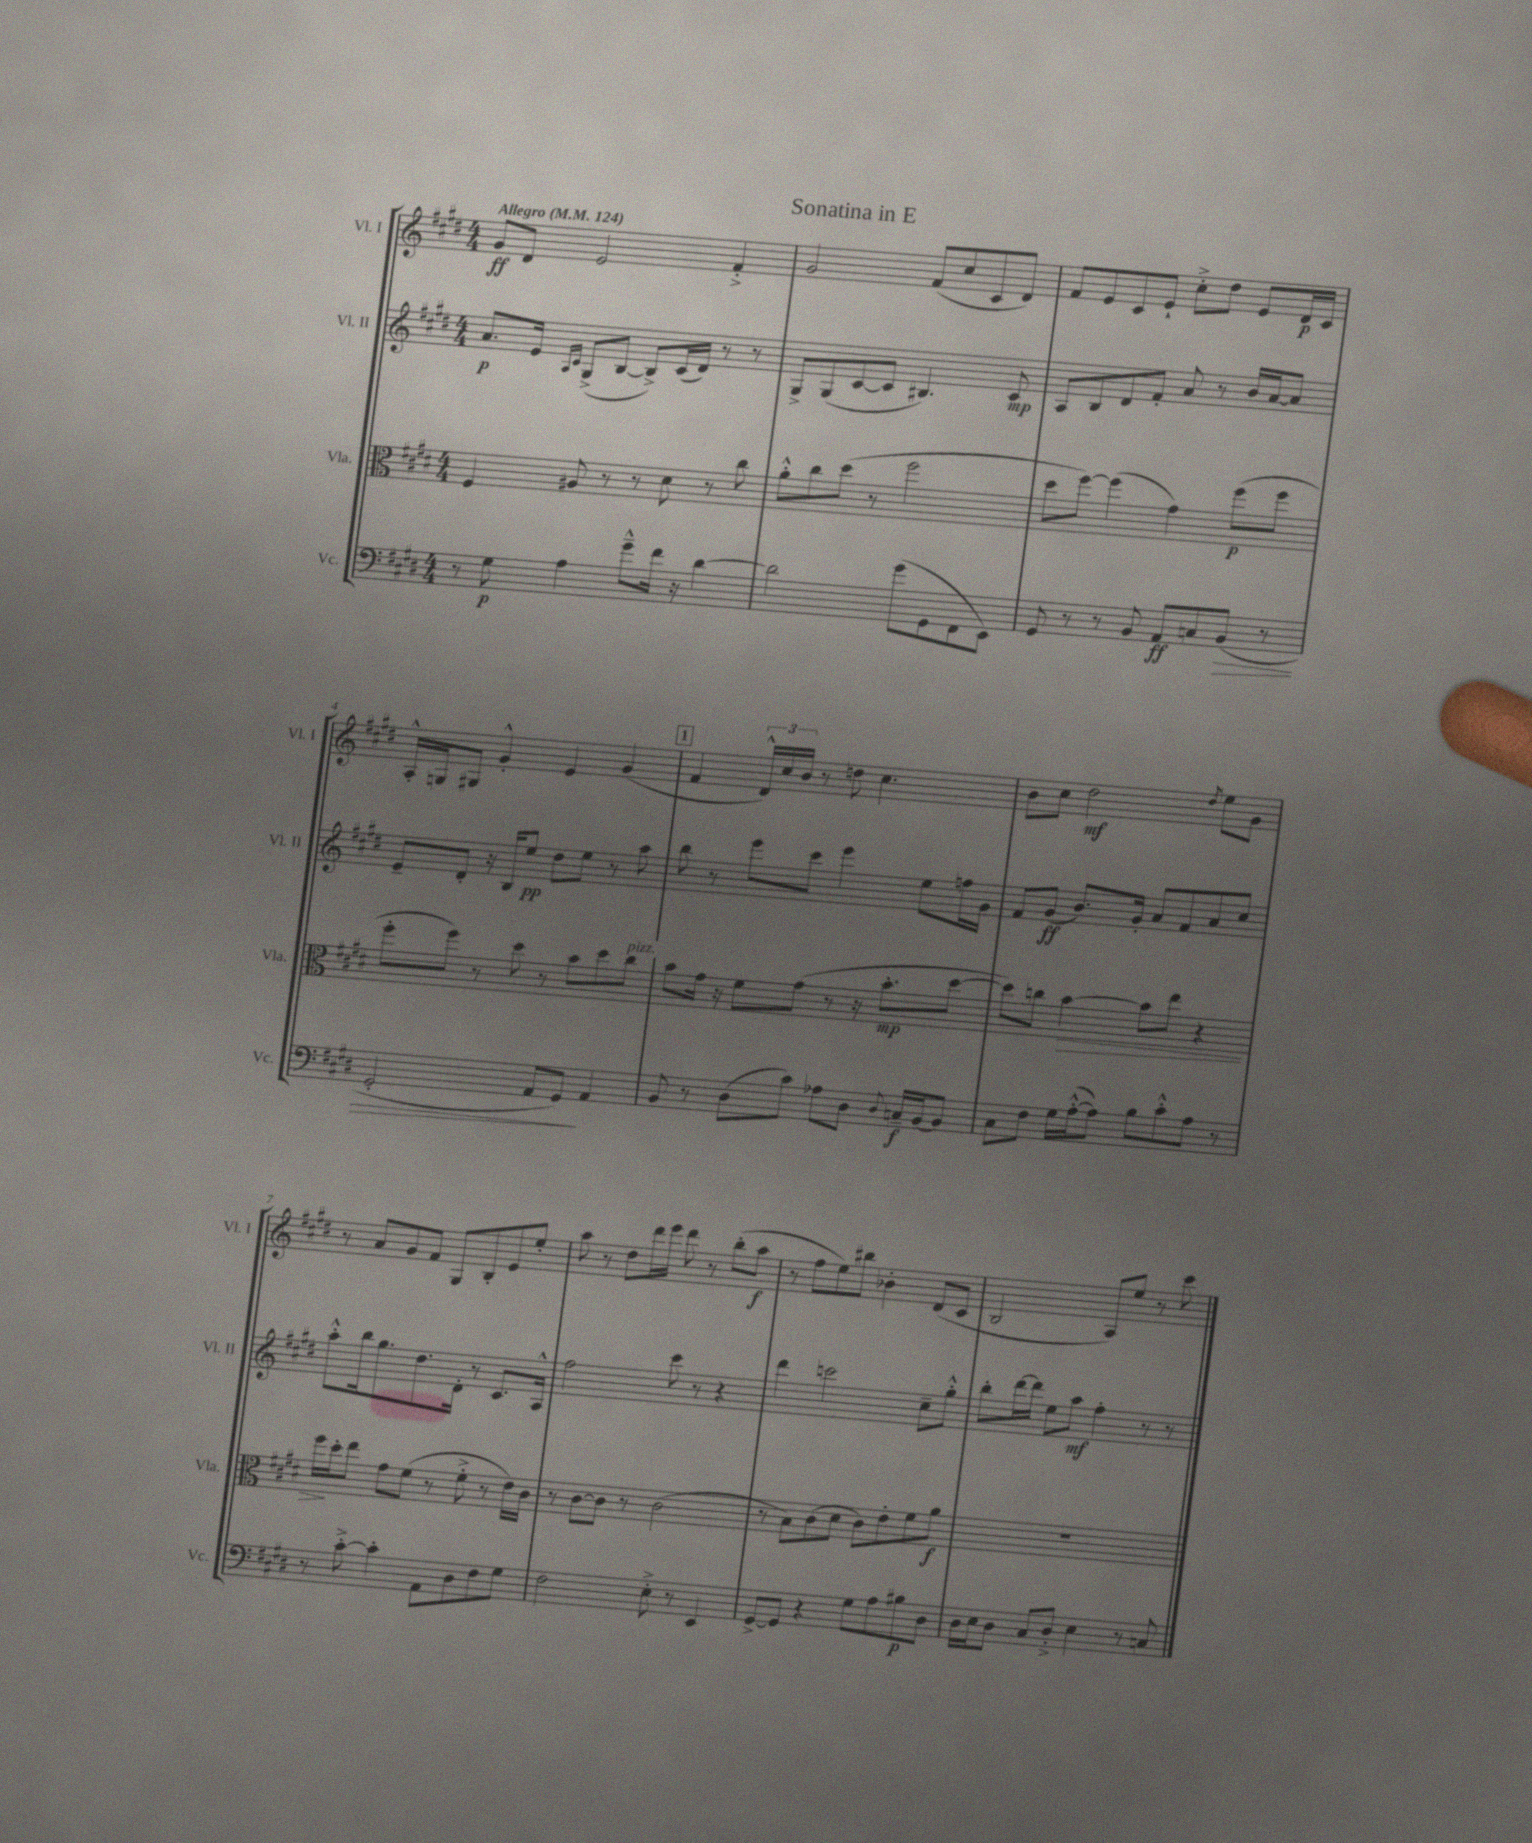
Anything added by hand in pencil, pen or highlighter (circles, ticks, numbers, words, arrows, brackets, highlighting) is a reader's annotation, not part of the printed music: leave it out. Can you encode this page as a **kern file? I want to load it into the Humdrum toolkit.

**kern	**dynam	**kern	**dynam	**kern	**dynam	**kern	**dynam
*part4	*part4	*part3	*part3	*part2	*part2	*part1	*part1
*staff4	*staff4	*staff3	*staff3	*staff2	*staff2	*staff1	*staff1
*I"Vc.	*	*I"Vla.	*	*I"Vl. II	*	*I"Vl. I	*
*I'Vc.	*	*I'Vla.	*	*I'Vl. II	*	*I'Vl. I	*
*clefF4	*	*clefC3	*	*clefG2	*	*clefG2	*
*k[f#c#g#d#]	*	*k[f#c#g#d#]	*	*k[f#c#g#d#]	*	*k[f#c#g#d#]	*
*M4/4	*	*M4/4	*	*M4/4	*	*M4/4	*
*MM124	*	*MM124	*	*MM124	*	*MM124	*
=1	=1	=1	=1	=1	=1	=1	=1
!	!	!	!	!	!	!LO:TX:a:B:t=Allegro	!
8r	.	4F#/	.	8.a/L	p	8g#/L	ff
8G#\	p	.	.	.	.	8d#/J	.
.	.	.	.	16e/Jk	.	.	.
.	.	.	.	16qqA/LL	.	.	.
.	.	.	.	16qqc#/JJ	.	.	.
4A\	.	8A#X/	.	(8G#^/L	.	2e/	.
.	.	8r	.	[8B/J	.	.	.
8g#~^^\L	.	8r	.	8B^/L])	.	.	.
16f#\Jk	.	8d#\	.	(16c#/L	.	.	.
16r	.	.	.	16d#/JJ)	.	.	.
[4d#\	.	8r	.	8r	.	4f#'^/	.
.	.	8cc#\	.	8r	.	.	.
=2	=2	=2	=2	=2	=2	=2	=2
2d#\]	.	8a'^^\L	.	8G#^/L	.	2g#/	.
.	.	8cc#\	.	(8G#/	.	.	.
.	.	(8dd#\J	.	[8c#/	.	.	.
.	.	8r	.	8c#/J]	.	.	.
(8g#\L	.	2ff#\	.	4.B#X/)	.	(8f#/L	.
8GG#\	.	.	.	.	.	8cc#/	.
8FF#\	.	.	.	.	.	8c#/	.
8EE\J)	.	.	.	8c#/	mp	8d#/J)	.
=3	=3	=3	=3	=3	=3	=3	=3
8GG#/	.	8dd#\L	.	8A/L	.	8f#/L	.
8r	.	[8ff#\J)	.	8B/	.	8e/	.
8r	.	(4ff#\]	.	8d#/	.	8c#/	.
8BB/	.	.	.	8f#'/J	.	8e`/J	.
8AA/L	ff	4g#\)	.	8a/	.	8cc#'^\L	.
8Cn/	.	.	.	8r	.	8dd#\J	.
!	!LO:HP:b	!	!	!	!	!	!
(8BB/J	>	(8ff#\L	p	16b/LL	.	8e/L	.
.	.	.	.	[16a/J	.	.	.
8r	.	8ff#\J	.	8a/J]	.	16d#/L	p
.	.	.	.	.	.	16c#/JJ	.
!!LO:LB:g=z
=4	=4	=4	=4	=4	=4	=4	=4
2GG#'/	.	8ff#'\L	.	8e~/L	.	16A'^^/LL	.
.	.	.	.	.	.	16Gn/J	.
.	.	8ff#\J)	.	8d#'/J	.	8G#X/J	.
.	.	8r	.	16r	.	4g#'^^/	.
.	.	.	.	16B/KL	.	.	.
.	.	8dd#\	.	8ee/J	pp	.	.
8AA/L	.	8r	.	8dd#\L	.	4e/	.
8GG#/J)	.	8b\L	.	8ee\J	.	.	.
4AA/	]	8dd#\	.	8r	.	(4g#/	.
!	!	!LO:TX:a:i:t=pizz.	!	!	!	!	!
.	.	8cc#\J	.	8aa\	.	.	.
!!LO:REH:place=s1:t=1
=5	=5	=5	=5	=5	=5	=5	=5
8BB/	.	8b\L	.	8bb\	.	4f#/	.
8r	.	16g#\Jk	.	8r	.	.	.
.	.	16r	.	.	.	.	.
(8D#\L	.	8f#\L	.	8eee\L	.	24d#^^/LL)	.
.	.	.	.	.	.	24cc#/	.
.	.	.	.	.	.	24b/JJ	.
8c#\J)	.	(8g#\J	.	8ccc#\J	.	8r	.
8A-X\L	.	8r	.	4eee\	.	8ddn\	.
8D#\J	.	16r	.	.	.	4.cc#\	.
.	.	8.b'\L	mp	.	.	.	.
8qqD#/	.	.	.	.	.	.	.
16Cn~/LL	f	.	.	8ee\L	.	.	.
[16BB/J	.	.	.	.	.	.	.
8BB/J]	.	[8dd#\J	.	16ffn\L	.	.	.
.	.	.	.	16g#\JJ	.	.	.
=6	=6	=6	=6	=6	=6	=6	=6
8C#\L	.	8dd#\L])	.	8f#/L	.	8b\L	.
8F#\J	.	8ccn\J	.	(8g#/J	ff	8cc#\J	.
!	!	!	!LO:HP:b	!	!	!	!
16G#\LL	.	[4b\	>	8.b/L)	.	2dd#\	mf
([16A'^^\J	.	.	.	.	.	.	.
8A\J])	.	.	.	.	.	.	.
.	.	.	.	16g#'/Jk	.	.	.
8B\L	.	8b\L]	.	8a/L	.	.	.
8c#'^^\	.	8ee\J	.	8f#/	.	.	.
.	.	.	.	.	.	8qdd#/	.
8A\J	.	4r	.	8a/	.	8ee\L	.
8r	.	.	.	8cc#/J	.	8g#\J	.
!!LO:LB:g=z
=7	=7	=7	=7	=7	=7	=7	=7
8r	.	16ff#\LL	.	8aa'^^\L	.	8r	.
.	.	16dd#'\J	]	.	.	.	.
[8c#'^\	.	8ee\J	.	16bb\k	.	8a/L	.
.	.	.	.	8.gg#\	.	.	.
4c#'\]	.	8g#\L	.	.	.	8g#/	.
.	.	(8f#\J	.	8.dd#\	.	8f#/J	.
8AA\L	.	8r	.	.	.	8G#/L	.
.	.	.	.	16d#'\Jk	.	.	.
8D#\	.	8f#'^\	.	8r	.	8B'/	.
8F#\	.	8r	.	8.c#/L	.	8e/	.
8G#\J	.	16e\LL)	.	.	.	8ee'/J	.
.	.	16c#\JJ	.	16A^^/Jk	.	.	.
=8	=8	=8	=8	=8	=8	=8	=8
2F#\	.	8r	.	2ff#\	.	8aa\	.
.	.	[8c#\L	.	.	.	8r	.
.	.	8c#\J]	.	.	.	8dd#\L	.
.	.	8r	.	.	.	16ddd#\L	.
.	.	.	.	.	.	16eee\JJ	.
8E'^\	.	(2c#\	.	8ccc#\	.	8ddd#\	.
8r	.	.	.	8r	.	8r	.
4EE/	.	.	.	4r	.	(8bb'\L	.
.	.	.	.	.	.	8aa\J	f
=9	=9	=9	=9	=9	=9	=9	=9
[8GG#^/L	.	8r	.	4ddd#\	.	8r	.
8GG#/J]	.	8B\L)	.	.	.	8ff#\L	.
4r	.	(8c#\	.	2cccn\	.	8ee\)	.
.	.	8d#\J	.	.	.	8bb#X\J	.
8G#\L	.	8c#\L)	.	.	.	4b-X'\	.
8A\	.	8e'\	.	.	.	.	.
8B#X\	p	8f#\	.	8cc#~\L	.	(8d#/L	.
8D#\J	.	8a\J	f	8gg#'^^\J	.	8c#/J	.
=10	=10	=10	=10	=10	=10	=10	=10
16D#\LL	.	1r	.	8bb'\L	.	2B/	.
16E\J	.	.	.	.	.	.	.
8D#\J	.	.	.	[16ddd#\L	.	.	.
.	.	.	.	16ddd#\JJ]	.	.	.
8C#/L	.	.	.	8ee\L	.	.	.
8D#'^/J	.	.	.	8aa\J	mf	.	.
4E\	.	.	.	4ff#'\	.	8A/L)	.
.	.	.	.	.	.	8ee/J	.
8r	.	.	.	8r	.	8r	.
8Cn/	.	.	.	8r	.	8ccc#\	.
==	==	==	==	==	==	==	==
*-	*-	*-	*-	*-	*-	*-	*-
